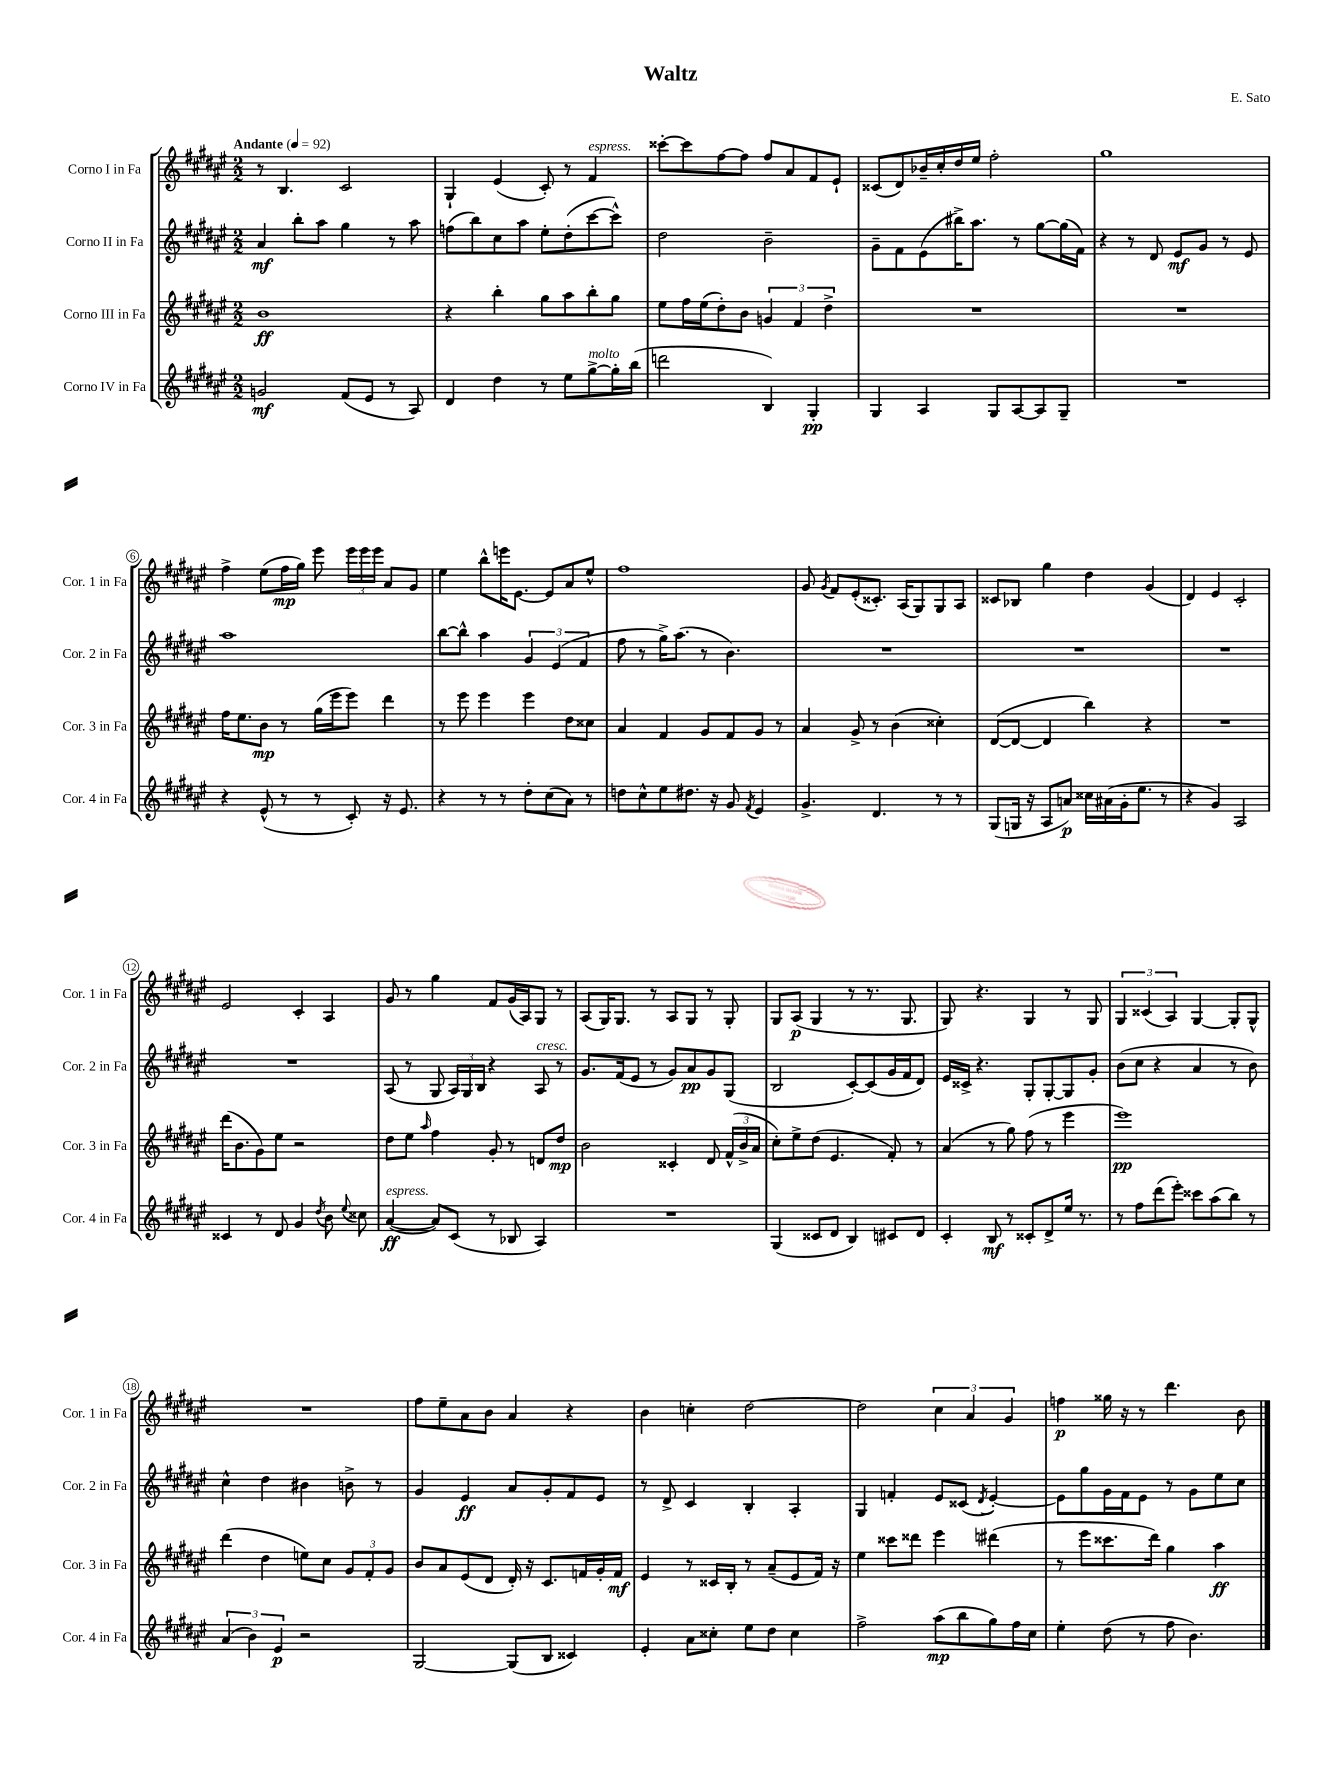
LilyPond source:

\header { title = "Waltz" composer = "E. Sato" }
<<
\new StaffGroup <<
\new Staff = "s0" \with { instrumentName = "Corno I in Fa" shortInstrumentName = "Cor. 1 in Fa" } {
    \clef treble \key fis \major \numericTimeSignature \time 2/2 \tempo "Andante" 4 = 92
    \autoBeamOff r8 b4. cis'2 |
    gis4-! eis'4( cis'8-.) r8 fis'4^\markup { \italic "espress." } |
    cisis'''8[~-. cisis'''8 fis''8~ fis''8] fis''8[ ais'8 fis'8 eis'8]-! |
    cisis'8[( dis'8) bes'16-- cis''16-. dis''16 eis''16] fis''2-. |
    gis''1 |
    fis''4-> eis''8[( fis''16\mp gis''16]) eis'''8 \tuplet 3/2 { eis'''16[ eis'''16 eis'''16] } ais'8[ gis'8] |
    eis''4 b''8[-^ e'''16 eis'8.]~ eis'8[ ais'8 eis''8]-^ |
    fis''1 |
    gis'8 \acciaccatura { gis'8 } fis'8[ eis'8-.( cisis'8.]-.) ais16[( gis8) gis8 ais8] |
    cisis'8[ bes8] gis''4 dis''4 gis'4( |
    dis'4) eis'4 cis'2-. |
    eis'2 cis'4-. ais4 |
    gis'8 r8 gis''4 fis'8[ gis'16( ais16) gis8] r8 |
    ais8[( gis16) gis8.] r8 ais8[ gis8] r8 gis8-. |
    gis8[ ais8]\p( gis4 r8 r8. gis8. |
    gis8) r4. gis4 r8 gis8 |
    \tuplet 3/2 { gis4 cisis'4( ais4) } gis4~ gis8[-. gis8]-^ |
    R1 |
    fis''8[ eis''8-- ais'8 b'8] ais'4 r4 |
    b'4 c''4-. dis''2~ |
    dis''2 \tuplet 3/2 { cis''4 ais'4 gis'4 } |
    f''4\p gisis''16 r16 r8 dis'''4. b'8 \bar "|." |
}
\new Staff = "s1" \with { instrumentName = "Corno II in Fa" shortInstrumentName = "Cor. 2 in Fa" } {
    \clef treble \key fis \major \numericTimeSignature \time 2/2
    \autoBeamOff ais'4\mf b''8[-. ais''8] gis''4 r8 ais''8 |
    f''8[( b''8) cis''8 ais''8] eis''8[-. dis''8-.( cis'''8~ cis'''8]-^) |
    dis''2 b'2-- |
    gis'8[-- fis'8 eis'8( bis''16->) ais''8.] r8 gis''8[~ gis''16( fis'16]) |
    r4 r8 dis'8 eis'8[\mf gis'8] r8 eis'8 |
    ais''1 |
    b''8[~ b''8]-^ ais''4 \tuplet 3/2 { gis'4 eis'4( fis'4 } |
    fis''8 r8 gis''16[->) ais''8.]( r8 b'4.) |
    R1 |
    R1 |
    R1 |
    R1 |
    ais8( r8 gis8 \tuplet 3/2 { ais16[) gis16 b16] } r4 ais8^\markup { \italic "cresc." } r8 |
    gis'8.[ fis'16( eis'8] r8 gis'8[) ais'8\pp gis'8 gis8]( |
    b2 cis'8[~-.) cis'8( gis'16 fis'16 dis'8]) |
    eis'16[ cisis'16]-> r4. gis8[-. gis8~-. gis8 gis'8]-. |
    b'8[( cis''8] r4 ais'4 r8 b'8) |
    cis''4-^ dis''4 bis'4 b'8-> r8 |
    gis'4 eis'4\ff ais'8[ gis'8-. fis'8 eis'8] |
    r8 dis'8-> cis'4 b4-. ais4-. |
    gis4 f'4-. eis'8[ cisis'8]( \acciaccatura { dis'8 } eis'4~-.) |
    eis'8[ gis''8 gis'16 fis'16 eis'8] r8 gis'8[ eis''8 cis''8] \bar "|." |
}
\new Staff = "s2" \with { instrumentName = "Corno III in Fa" shortInstrumentName = "Cor. 3 in Fa" } {
    \clef treble \key fis \major \numericTimeSignature \time 2/2
    \autoBeamOff b'1\ff |
    r4 b''4-. gis''8[ ais''8 b''8-. gis''8] |
    eis''8[ fis''16 eis''16( dis''8-.) b'8] \tuplet 3/2 { g'4 fis'4 dis''4-> } |
    R1 |
    R1 |
    fis''16[ eis''8. b'8]\mp r8 gis''16[( eis'''16 eis'''8]) dis'''4 |
    r8 eis'''8 eis'''4 eis'''4 dis''8[ cisis''8] |
    ais'4 fis'4 gis'8[ fis'8 gis'8] r8 |
    ais'4 gis'8-> r8 b'4( cisis''4-.) |
    dis'8[~( dis'8]~ dis'4 b''4) r4 |
    R1 |
    dis'''16[( b'8. gis'8) eis''8] r2 |
    dis''8[ eis''8] \grace { ais''16 } fis''4 gis'8-. r8 d'8[ dis''8]\mp |
    b'2 cisis'4-. dis'8 \tuplet 3/2 { fis'16[-^( b'16-> ais'16] } |
    cis''8[-.) eis''8-> dis''8]( eis'4. fis'8-.) r8 |
    ais'4( r8 gis''8) fis''8( r8 eis'''4 |
    eis'''1\pp) |
    dis'''4( dis''4 e''8[) cis''8] \tuplet 3/2 { gis'8[ fis'8-. gis'8] } |
    b'8[ ais'8 eis'8( dis'8] dis'16-.) r16 cis'8.[ f'16 gis'16-. f'16]\mf |
    eis'4 r8 cisis'16[ b16]-. r8 ais'8[--( eis'8 fis'16]) r16 |
    eis''4 cisis'''8[ disis'''8] eis'''4 dis'''4( |
    r8 eis'''8[ cisis'''8. dis'''16]) gis''4 ais''4\ff \bar "|." |
}
\new Staff = "s3" \with { instrumentName = "Corno IV in Fa" shortInstrumentName = "Cor. 4 in Fa" } {
    \clef treble \key fis \major \numericTimeSignature \time 2/2
    \autoBeamOff g'2\mf fis'8[( eis'8] r8 ais8) |
    dis'4 dis''4 r8 eis''8[ gis''8~->^\markup { \italic "molto" } gis''16-. b''16]( |
    d'''2 b4) gis4-.\pp |
    gis4 ais4 gis8[ ais8~ ais8 gis8]-- |
    R1 |
    r4 eis'8-^( r8 r8 cis'8-.) r16 eis'8. |
    r4 r8 r8 dis''8[-. cis''8( ais'8]) r8 |
    d''8[ cis''8-^ eis''8 dis''8.] r16 gis'8 \acciaccatura { fis'8 } eis'4 |
    gis'4.-> dis'4. r8 r8 |
    gis8[( g16] r16 ais8[ a'8]\p) cisis''16[ ais'16( gis'16-. eis''8.] r8 |
    r4 gis'4) ais2 |
    cisis'4 r8 dis'8 gis'4 \acciaccatura { dis''8 } b'8 \appoggiatura { eis''8 } cisis''8 |
    ais'4~\ff^\markup { \italic "espress." }( ais'8[) cis'8]( r8 bes8 ais4) |
    R1 |
    gis4( cisis'8[ dis'8] b4) cis'8[ dis'8] |
    cis'4-. b8\mf r8 cisis'8[-. dis'8-> eis''16] r8. |
    r8 fis''8[ dis'''8( eis'''8]-.) cisis'''8[ ais''8( b''8]) r8 |
    \tuplet 3/2 { ais'4( b'4) eis'4\p } r2 |
    gis2~ gis8[( b8] cisis'4) |
    eis'4-. ais'8[ cisis''8]-. eis''8[ dis''8] cisis''4 |
    fis''2-> ais''8[\mp( b''8 gis''8) fis''16 cis''16] |
    eis''4-. dis''8( r8 fis''8 b'4.) \bar "|." |
}
>>
>>
\layout { \context { \Score \override BarNumber.stencil = #(make-stencil-circler 0.1 0.3 ly:text-interface::print) } }
